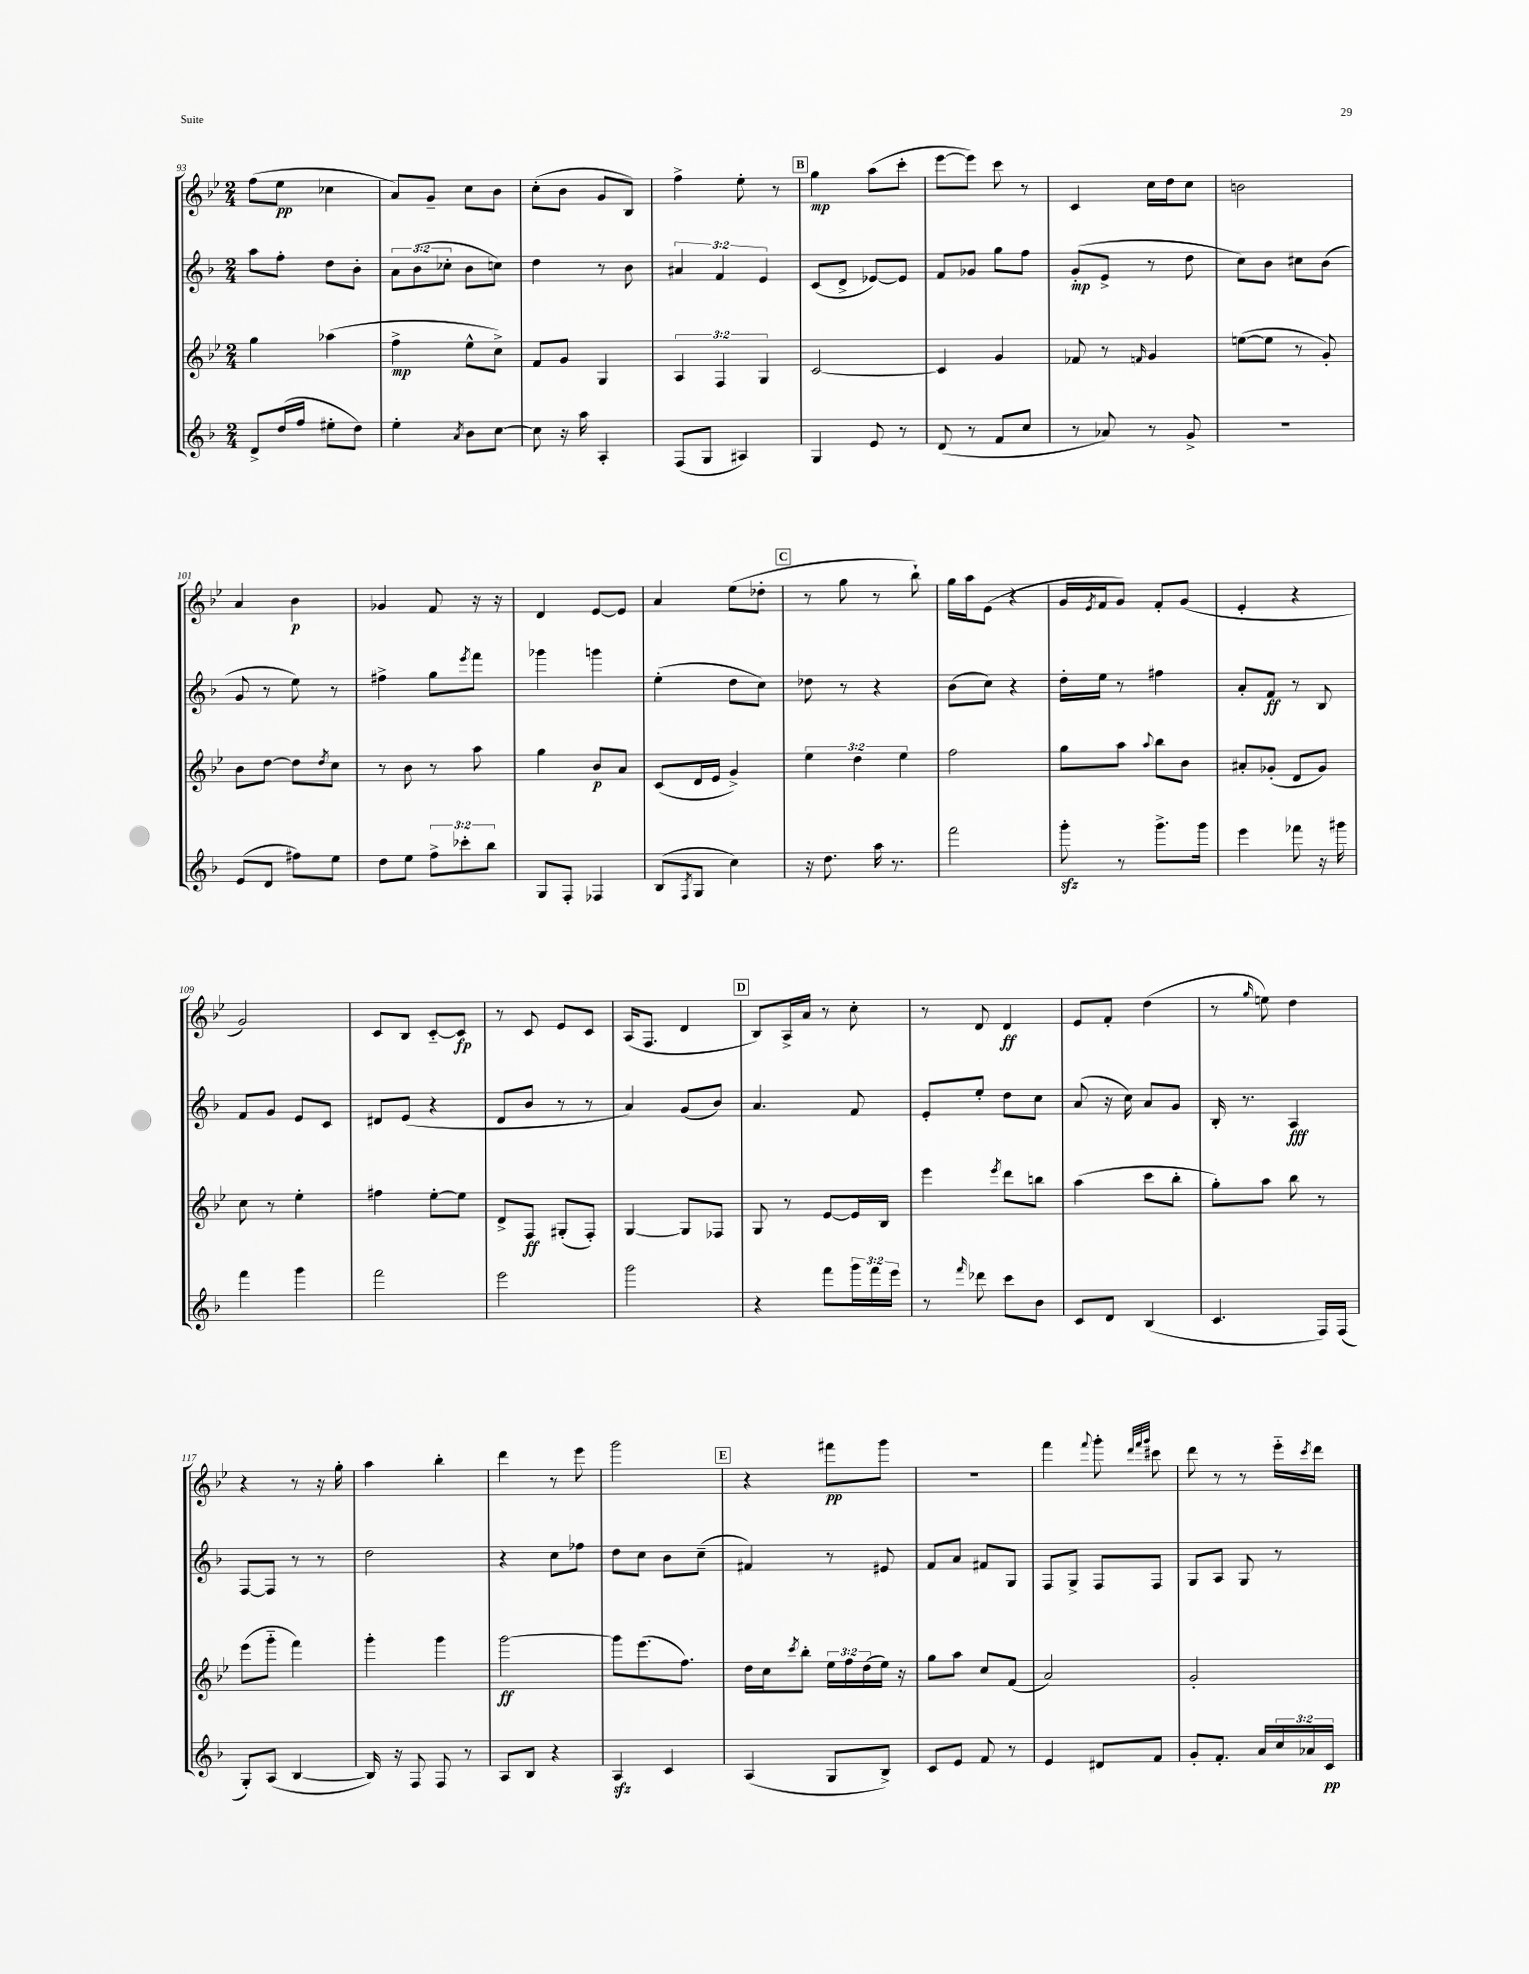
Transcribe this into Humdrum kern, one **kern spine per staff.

**kern	**dynam	**kern	**dynam	**kern	**dynam	**kern	**dynam
*part4	*part4	*part3	*part3	*part2	*part2	*part1	*part1
*staff4	*staff4	*staff3	*staff3	*staff2	*staff2	*staff1	*staff1
*clefG2	*	*clefG2	*	*clefG2	*	*clefG2	*
*k[b-]	*	*k[b-e-]	*	*k[b-]	*	*k[b-e-]	*
*M2/4	*	*M2/4	*	*M2/4	*	*M2/4	*
=93	=93	=93	=93	=93	=93	=93	=93
8d^/L	.	4gg\	.	8aa\L	.	(8ff\L	.
(16dd/L	.	.	.	8ff'\J	.	8ee-\J	pp
16ff/JJ	.	.	.	.	.	.	.
8ee#X'\L	.	(4aa-X\	.	8dd\L	.	4cc-X\	.
8dd\J)	.	.	.	8b-'\J	.	.	.
=94	=94	=94	=94	=94	=94	=94	=94
4ee'\	.	4ff^\	mp	12a\L	.	8a/L)	.
.	.	.	.	(12b-\	.	.	.
.	.	.	.	.	.	8g~/J	.
.	.	.	.	12cc-X'\J	.	.	.
8qa/	.	.	.	.	.	.	.
8b-\L	.	8ee-^^\L	.	8b-\L	.	8cc\L	.
[8cc\J	.	8cc^\J)	.	8ccn\J)	.	8b-\J	.
=95	=95	=95	=95	=95	=95	=95	=95
8cc\]	.	8f/L	.	4dd\	.	(8cc'\L	.
16r	.	8g/J	.	.	.	8b-\J	.
16aa\	.	.	.	.	.	.	.
4A'/	.	4G/	.	8r	.	8g/L	.
.	.	.	.	8b-\	.	8B-/J)	.
=96	=96	=96	=96	=96	=96	=96	=96
(8F/L	.	6A/	.	6a#X/	.	4ff^\	.
8G/J	.	.	.	.	.	.	.
.	.	6F/	.	6f/	.	.	.
4A#X/)	.	.	.	.	.	8ee-'\	.
.	.	6G/	.	6e/	.	.	.
.	.	.	.	.	.	8r	.
!!LO:REH:place=s1:t=B
=97	=97	=97	=97	=97	=97	=97	=97
4G/	.	[2c/	.	(8c/L	.	4gg\	mp
.	.	.	.	8d^/J	.	.	.
8e/	.	.	.	[8e-X/L)	.	(8aa\L	.
8r	.	.	.	8e-/J]	.	8ccc'\J	.
=98	=98	=98	=98	=98	=98	=98	=98
(8d/	.	4c/]	.	8f/L	.	[8eee-\L	.
8r	.	.	.	8g-X/J	.	8eee-\J])	.
8f/L	.	4g/	.	8gg\L	.	8ccc\	.
8cc/J	.	.	.	8ff\J	.	8r	.
=99	=99	=99	=99	=99	=99	=99	=99
8r	.	8f-X/	.	(8g'/L	mp	4c/	.
8a-X/)	.	8r	.	8e^/J	.	.	.
.	.	16qqfn/	.	.	.	.	.
8r	.	4g/	.	8r	.	16cc\LL	.
.	.	.	.	.	.	16dd\J	.
8g^/	.	.	.	8dd\	.	8cc\J	.
=100	=100	=100	=100	=100	=100	=100	=100
2r	.	([8een\L	.	8cc\L)	.	2bn\	.
.	.	8ee\J]	.	8b-\J	.	.	.
.	.	8r	.	8cc#X\L	.	.	.
.	.	8g'/)	.	(8b-\J	.	.	.
!!LO:LB:g=z
=101	=101	=101	=101	=101	=101	=101	=101
(8e/L	.	8b-\L	.	8g/	.	4a/	.
8d/J	.	[8dd\J	.	8r	.	.	.
8ff#X\L)	.	8dd\L]	.	8ee\)	.	4b-\	p
.	.	8qdd/	.	.	.	.	.
8ee\J	.	8cc\J	.	8r	.	.	.
=102	=102	=102	=102	=102	=102	=102	=102
8dd\L	.	8r	.	4ff#X^\	.	4g-X/	.
8ee\J	.	8b-\	.	.	.	.	.
12ff^\L	.	8r	.	8gg\L	.	8f/	.
12ccc-X'\	.	.	.	.	.	.	.
.	.	.	.	8qeee/	.	.	.
.	.	8aa\	.	8fff\J	.	16r	.
12bb-\J	.	.	.	.	.	.	.
.	.	.	.	.	.	16r	.
=103	=103	=103	=103	=103	=103	=103	=103
8G/L	.	4gg\	.	4ggg-X\	.	4d/	.
8F'/J	.	.	.	.	.	.	.
4F-X/	.	8b-/L	p	4gggn\	.	[8e-/L	.
.	.	8a/J	.	.	.	8e-/J]	.
=104	=104	=104	=104	=104	=104	=104	=104
(8B-/L	.	(8c/L	.	(4ee'\	.	4a/	.
8qF/	.	.	.	.	.	.	.
8G/J	.	16d/L	.	.	.	.	.
.	.	16e-/JJ	.	.	.	.	.
4cc\)	.	4g^/)	.	8dd\L	.	(8ee-\L	.
.	.	.	.	8cc\J)	.	8dd-X'\J	.
!!LO:REH:place=s1:t=C
=105	=105	=105	=105	=105	=105	=105	=105
16r	.	6ee-\	.	8dd-X\	.	8r	.
8.dd\	.	.	.	.	.	.	.
.	.	.	.	8r	.	8gg\	.
.	.	6dd\	.	.	.	.	.
16aa\	.	.	.	4r	.	8r	.
8.r	.	.	.	.	.	.	.
.	.	6ee-\	.	.	.	.	.
.	.	.	.	.	.	8bb-`\)	.
=106	=106	=106	=106	=106	=106	=106	=106
2fff\	.	2ff\	.	(8b-\L	.	16gg\LL	.
.	.	.	.	.	.	16aa\J	.
.	.	.	.	8cc\J)	.	(8e-\J	.
.	.	.	.	4r	.	4r	.
=107	=107	=107	=107	=107	=107	=107	=107
8gggzz'\	.	8gg\L	.	16dd'\LL	.	16g/LL	.
.	.	.	.	.	.	8qe-/	.
.	.	.	.	16ee\JJ	.	16f/J	.
8r	.	8aa\J	.	8r	.	8g/J)	.
.	.	8qqaa/	.	.	.	.	.
8.ggg^\L	.	8bb-\L	.	4ff#X\	.	8f'/L	.
.	.	8b-\J	.	.	.	(8g/J	.
16ggg\Jk	.	.	.	.	.	.	.
=108	=108	=108	=108	=108	=108	=108	=108
4eee\	.	8a#X'/L	.	8a'/L	.	4e-'/	.
.	.	(8g-X'/J	.	8f/J	ff	.	.
8fff-X\	.	8d/L	.	8r	.	4r	.
16r	.	8g-/J)	.	8B-/	.	.	.
16ggg#X\	.	.	.	.	.	.	.
!!LO:LB:g=z
=109	=109	=109	=109	=109	=109	=109	=109
4fff\	.	8cc\	.	8f/L	.	2g/)	.
.	.	8r	.	8g/J	.	.	.
4ggg\	.	4ee-'\	.	8e/L	.	.	.
.	.	.	.	8c/J	.	.	.
=110	=110	=110	=110	=110	=110	=110	=110
2fff\	.	4ff#X\	.	8d#X/L	.	8c/L	.
.	.	.	.	(8e/J	.	8B-/J	.
.	.	[8ee-'\L	.	4r	.	[8c/L	.
.	.	8ee-\J]	.	.	.	8c/J]	fp
=111	=111	=111	=111	=111	=111	=111	=111
2eee\	.	8d^/L	.	8d/L	.	8r	.
.	.	8F/J	ff	8b-/J	.	8c/	.
.	.	(8G#X'/L	.	8r	.	8e-/L	.
.	.	8F'/J)	.	8r	.	8c/J	.
=112	=112	=112	=112	=112	=112	=112	=112
2ggg\	.	[4G/	.	4a/)	.	(16A/KL	.
.	.	.	.	.	.	8.F/J	.
.	.	8G/L]	.	(8g/L	.	4d/	.
.	.	8F-X/J	.	8b-/J)	.	.	.
!!LO:REH:place=s1:t=D
=113	=113	=113	=113	=113	=113	=113	=113
4r	.	8G/	.	4.a/	.	8B-/L)	.
.	.	8r	.	.	.	16A^/L	.
.	.	.	.	.	.	16a/JJ	.
8fff\L	.	[8e-/L	.	.	.	8r	.
24ggg\L	.	16e-/L]	.	8f/	.	8cc'\	.
24fff\	.	.	.	.	.	.	.
.	.	16B-/JJ	.	.	.	.	.
24eee\JJ	.	.	.	.	.	.	.
=114	=114	=114	=114	=114	=114	=114	=114
8r	.	4eee-\	.	8e'/L	.	8r	.
16qqfff/	.	.	.	.	.	.	.
8ddd-X\	.	.	.	8ee'/J	.	8d/	.
.	.	8qeee-/	.	.	.	.	.
8ccc\L	.	8ddd\L	.	8dd\L	.	4d/	ff
8b-\J	.	8bbn\J	.	8cc\J	.	.	.
=115	=115	=115	=115	=115	=115	=115	=115
8c/L	.	(4aa\	.	(8a/	.	8e-/L	.
8d/J	.	.	.	16r	.	8f'/J	.
.	.	.	.	16cc\)	.	.	.
(4B-/	.	8ccc\L	.	8a/L	.	(4dd\	.
.	.	8bb-'\J	.	8g/J	.	.	.
=116	=116	=116	=116	=116	=116	=116	=116
4.c/	.	8gg'\L)	.	16B-'/	.	8r	.
.	.	.	.	8.r	.	.	.
.	.	.	.	.	.	16qqgg/	.
.	.	8aa\J	.	.	.	8een\)	.
.	.	8bb-\	.	4A/	fff	4dd\	.
16F/LL)	.	8r	.	.	.	.	.
(16F/JJ	.	.	.	.	.	.	.
!!LO:LB:g=z
=117	=117	=117	=117	=117	=117	=117	=117
8G'/L)	.	(8eee-\L	.	[8F/L	.	4r	.
(8A/J	.	8ggg\J	.	8F/J]	.	.	.
[4B-/	.	4fff\)	.	8r	.	8r	.
.	.	.	.	8r	.	16r	.
.	.	.	.	.	.	16gg'\	.
=118	=118	=118	=118	=118	=118	=118	=118
16B-/])	.	4ggg'\	.	2dd\	.	4aa\	.
16r	.	.	.	.	.	.	.
8F/	.	.	.	.	.	.	.
8F/	.	4ggg\	.	.	.	4bb-'\	.
8r	.	.	.	.	.	.	.
=119	=119	=119	=119	=119	=119	=119	=119
8A/L	.	[2ggg\	ff	4r	.	4ddd\	.
8B-/J	.	.	.	.	.	.	.
4r	.	.	.	8cc\L	.	8r	.
.	.	.	.	8ff-X\J	.	8eee-\	.
=120	=120	=120	=120	=120	=120	=120	=120
4Azz/	.	8ggg\L]	.	8dd\L	.	2ggg\	.
.	.	(8.eee-\	.	8cc\J	.	.	.
4c/	.	.	.	8b-\L	.	.	.
.	.	8.ff\J)	.	.	.	.	.
.	.	.	.	(8cc~\J	.	.	.
!!LO:REH:place=s1:t=E
=121	=121	=121	=121	=121	=121	=121	=121
(4A/	.	16dd\LL	.	4f#X/)	.	4r	.
.	.	16cc\J	.	.	.	.	.
.	.	8qccc/	.	.	.	.	.
.	.	8bb-'\J	.	.	.	.	.
8G/L	.	24ee-\LL	.	8r	.	8fff#X\L	pp
.	.	24ff\	.	.	.	.	.
.	.	(24dd\	.	.	.	.	.
8B-^/J)	.	16ee-\JJ)	.	8e#X/	.	8ggg\J	.
.	.	16r	.	.	.	.	.
=122	=122	=122	=122	=122	=122	=122	=122
8c/L	.	8gg\L	.	8f/L	.	2r	.
8e/J	.	8aa\J	.	8a/J	.	.	.
8f/	.	8cc/L	.	8f#X/L	.	.	.
8r	.	(8f/J	.	8G/J	.	.	.
=123	=123	=123	=123	=123	=123	=123	=123
4e/	.	2a/)	.	8F/L	.	4fff\	.
.	.	.	.	8G^/J	.	.	.
.	.	.	.	.	.	8qqfff/	.
8d#X/L	.	.	.	8F/L	.	8ggg'\	.
.	.	.	.	.	.	32qqddd/LLL	.
.	.	.	.	.	.	32qqfff/	.
.	.	.	.	.	.	32qqggg/JJJ	.
8f/J	.	.	.	8F/J	.	8ccc#X\	.
=124	=124	=124	=124	=124	=124	=124	=124
8g'/L	.	2g'/	.	8G/L	.	8ddd\	.
8.f'/J	.	.	.	8A/J	.	8r	.
.	.	.	.	8G/	.	8r	.
16a/LL	.	.	.	.	.	.	.
24cc/	.	.	.	8r	.	16eee-\LL	.
24a-X/	.	.	.	.	.	.	.
.	.	.	.	.	.	8qccc/	.
.	.	.	.	.	.	16ddd\JJ	.
24c/JJ	pp	.	.	.	.	.	.
==	==	==	==	==	==	==	==
*-	*-	*-	*-	*-	*-	*-	*-
